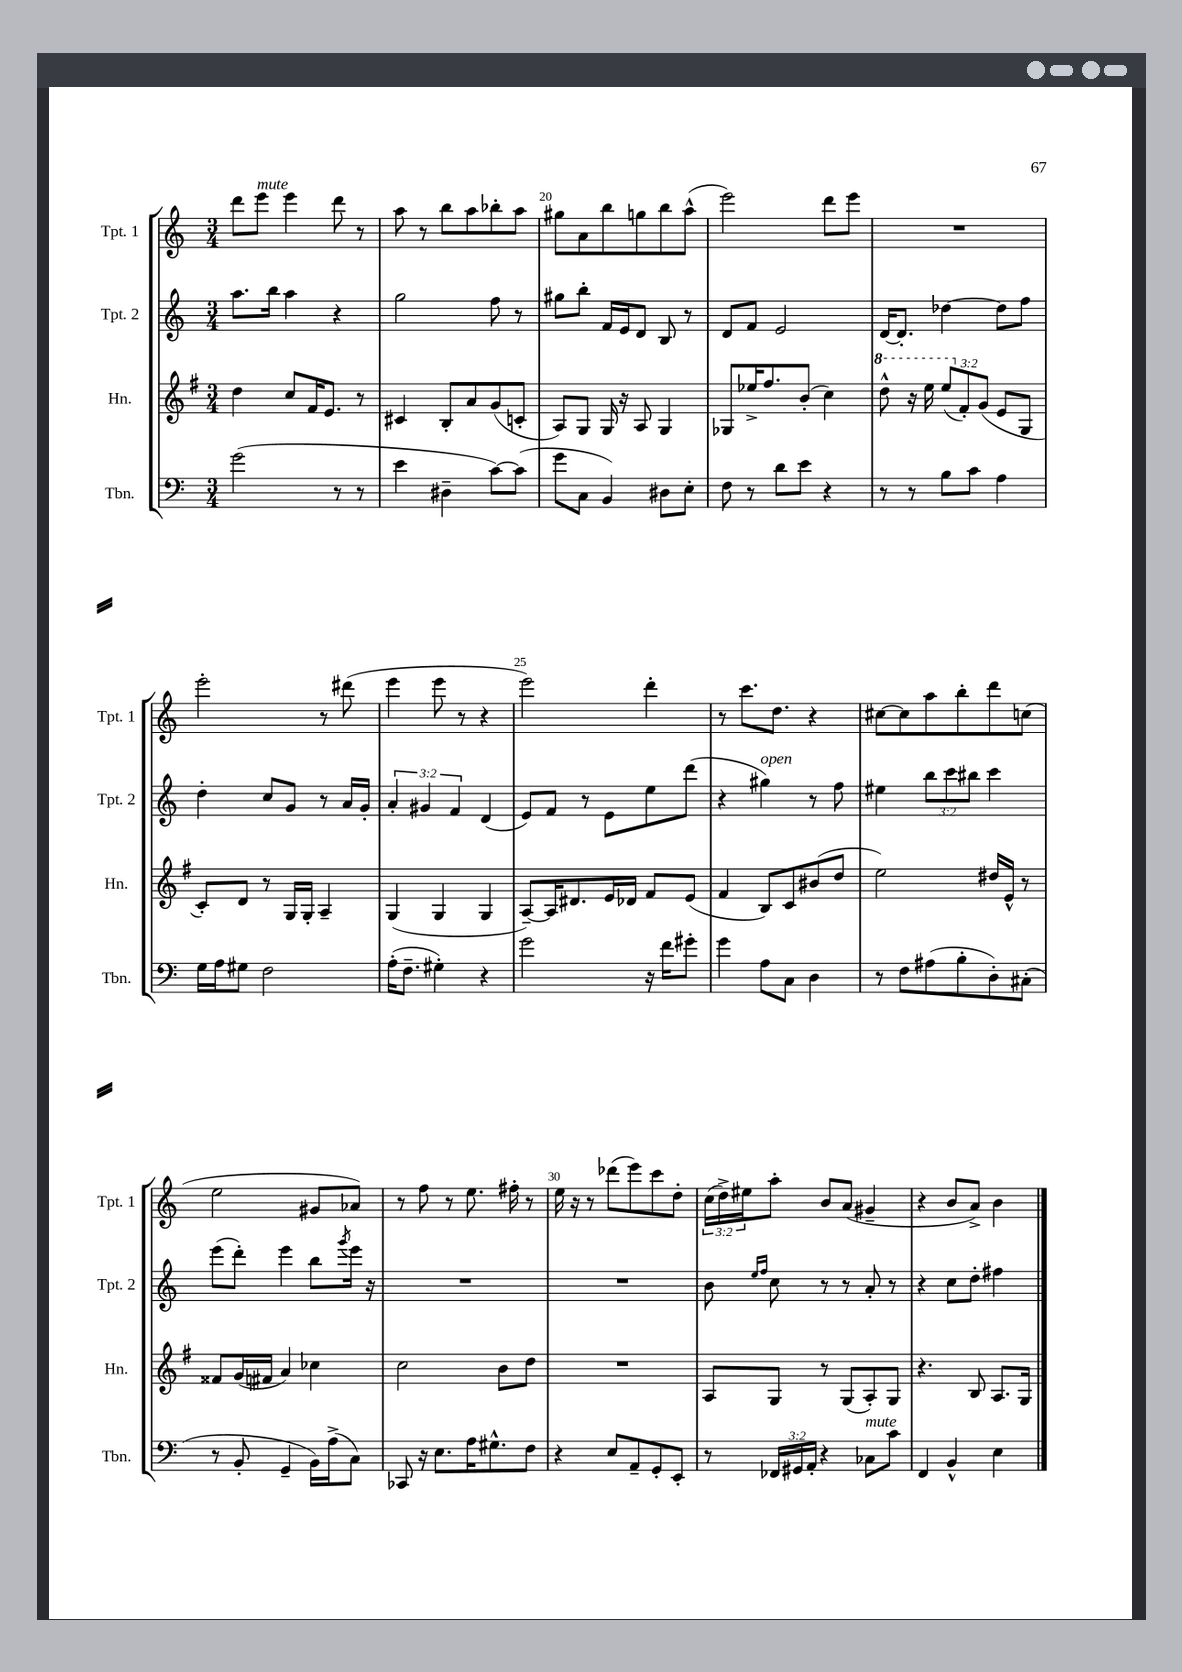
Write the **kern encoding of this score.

**kern	**kern	**kern	**kern
*staff4	*staff3	*staff2	*staff1
*clefF4	*clefG2	*clefG2	*clefG2
*k[]	*k[f#]	*k[]	*k[]
*M3/4	*M3/4	*M3/4	*M3/4
(2g\	4dd\	8.aa\L	8ddd\L
.	.	.	8eee\J
.	.	16bb\Jk	.
.	8cc/L	4aa\	4eee\
.	16f#/K	.	.
.	8.e/J	.	.
8r	.	4r	8ddd\
8r	8r	.	8r
=	=	=	=
4e\	4c#/	2gg\	8aa\
.	.	.	8r
4D#~\	8B'/L	.	8bb\L
.	8a/	.	8aa\
[8c\L)	(8g/	8ff\	8bb-'\
(8c\]J	8c'/J	8r	8aa\J
=	=	=	=
8g\L	8A/L)	8gg#\L	8gg#\L
8C\J	8G/J	8bb'\J	8a\
4BB/)	16G/	16f/LL	8bb\
.	16r	16e/J	.
.	8A/	8d/J	8gg\
8D#\L	4G/	8B/	8bb\
8E'\J	.	8r	(8aa^^\J
=	=	=	=
8F\	8G-/L	8d/L	2eee\)
8r	16ee-^/K	8f/J	.
.	8.ff#/	.	.
8d\L	.	2e/	.
8e\J	(8b'/J	.	.
4r	4cc\)	.	8ddd\L
.	.	.	8eee\J
=	=	=	=
8r	8ddd^^\	[16d/LK	2.r
.	.	8.d'/]J	.
8r	16r	.	.
.	16eee\	.	.
8B\L	(12eee/L	[4dd-\	.
.	12f#'/)	.	.
8c\J	.	.	.
.	(12g/J	.	.
4A\	8e/L	8dd-\]L	.
.	8G/J	8ff\J	.
=	=	=	=
16G\LL	8c'/L)	4dd'\	2eee'\
16A\J	.	.	.
8G#\J	8d/J	.	.
2F\	8r	8cc/L	.
.	16G/LL	8g/J	.
.	16G'/JJ	.	.
.	4A~/	8r	8r
.	.	16a/LL	(8ddd#\
.	.	16g'/JJ	.
=	=	=	=
(16A'\LK	(4G/	6a'/	4eee\
8.F~\J	.	.	.
.	.	6g#/	.
4G#'\)	4G/	.	8eee\
.	.	6f/	.
.	.	.	8r
4r	4G/	(4d/	4r
=	=	=	=
2g\	[8A~/L)	8e/L)	2eee\)
.	16A/]K	8f/J	.
.	8.d#/	.	.
.	.	8r	.
.	16e/L	8e\L	.
.	16d-/JJ	.	.
16r	8f#/L	8ee\	4ddd'\
16f\LK	.	.	.
8g#'\J	(8e/J	(8ddd\J	.
=	=	=	=
4g\	4f#/	4r	8r
.	.	.	8.ccc\L
8A\L	8B/L)	4gg#\)	.
.	.	.	8.dd\J
8C\J	8c/	.	.
4D\	(8b#/	8r	4r
.	8dd/J	8ff\	.
=	=	=	=
8r	2ee\)	4ee#\	[8cc#\L
8F\L	.	.	8cc#\]
(8A#\	.	12bb\L	8aa\
.	.	12ccc\	.
8B'\	.	.	8bb'\
.	.	12bb#\J	.
8D'\)	16dd#/LL	4ccc\	8ddd\
.	16e^^/JJ	.	.
(8C#'\J	8r	.	(8cc\J
=	=	=	=
8r	8f##/L	(8eee\L	2ee\
8BB'/	(16g/L	8ddd'\J)	.
.	16f#/JJ	.	.
4GG~/	4a/)	4eee\	.
16BB\LL)	4cc-\	8bb\L	8g#/L
(16A^\J	.	.	.
.	.	8qggg/	.
8C\J)	.	16eee\Jk	8a-/J)
.	.	16r	.
=	=	=	=
8CC-/	2cc\	2.r	8r
16r	.	.	8ff\
8.E\L	.	.	.
.	.	.	8r
16A\K	.	.	8.ee\
8.G#^^\	.	.	.
.	8b\L	.	.
.	.	.	16ff#'\
8F\J	8dd\J	.	8r
=	=	=	=
4r	2.r	2.r	16ee\
.	.	.	16r
.	.	.	8r
8E/L	.	.	(8ddd-\L
8AA~/	.	.	8eee\)
8GG'/	.	.	8ccc\
8EE'/J	.	.	8dd'\J
=	=	=	=
8r	8A/L	8b\	(24cc\LL
.	.	.	24dd^\)
.	.	.	24ee#\J
.	.	16qqee/LL	.
.	.	16qqff/JJ	.
24FF-/LL	8G/J	8cc\	8aa'\J
24GG#/	.	.	.
24AA'/JJ	.	.	.
4r	8r	8r	8b/L
.	(8G/L	8r	(8a/J
8C-\L	8A'/)	8a'/	4g#~/
8c\J	8G/J	8r	.
=	=	=	=
4FF/	4.r	4r	4r
4BB^^/	.	8cc\L	8b/L
.	8B/	8dd'\J	8a^/J)
4E\	8.A/L	4ff#\	4b\
.	16G/Jk	.	.
==	==	==	==
*-	*-	*-	*-
